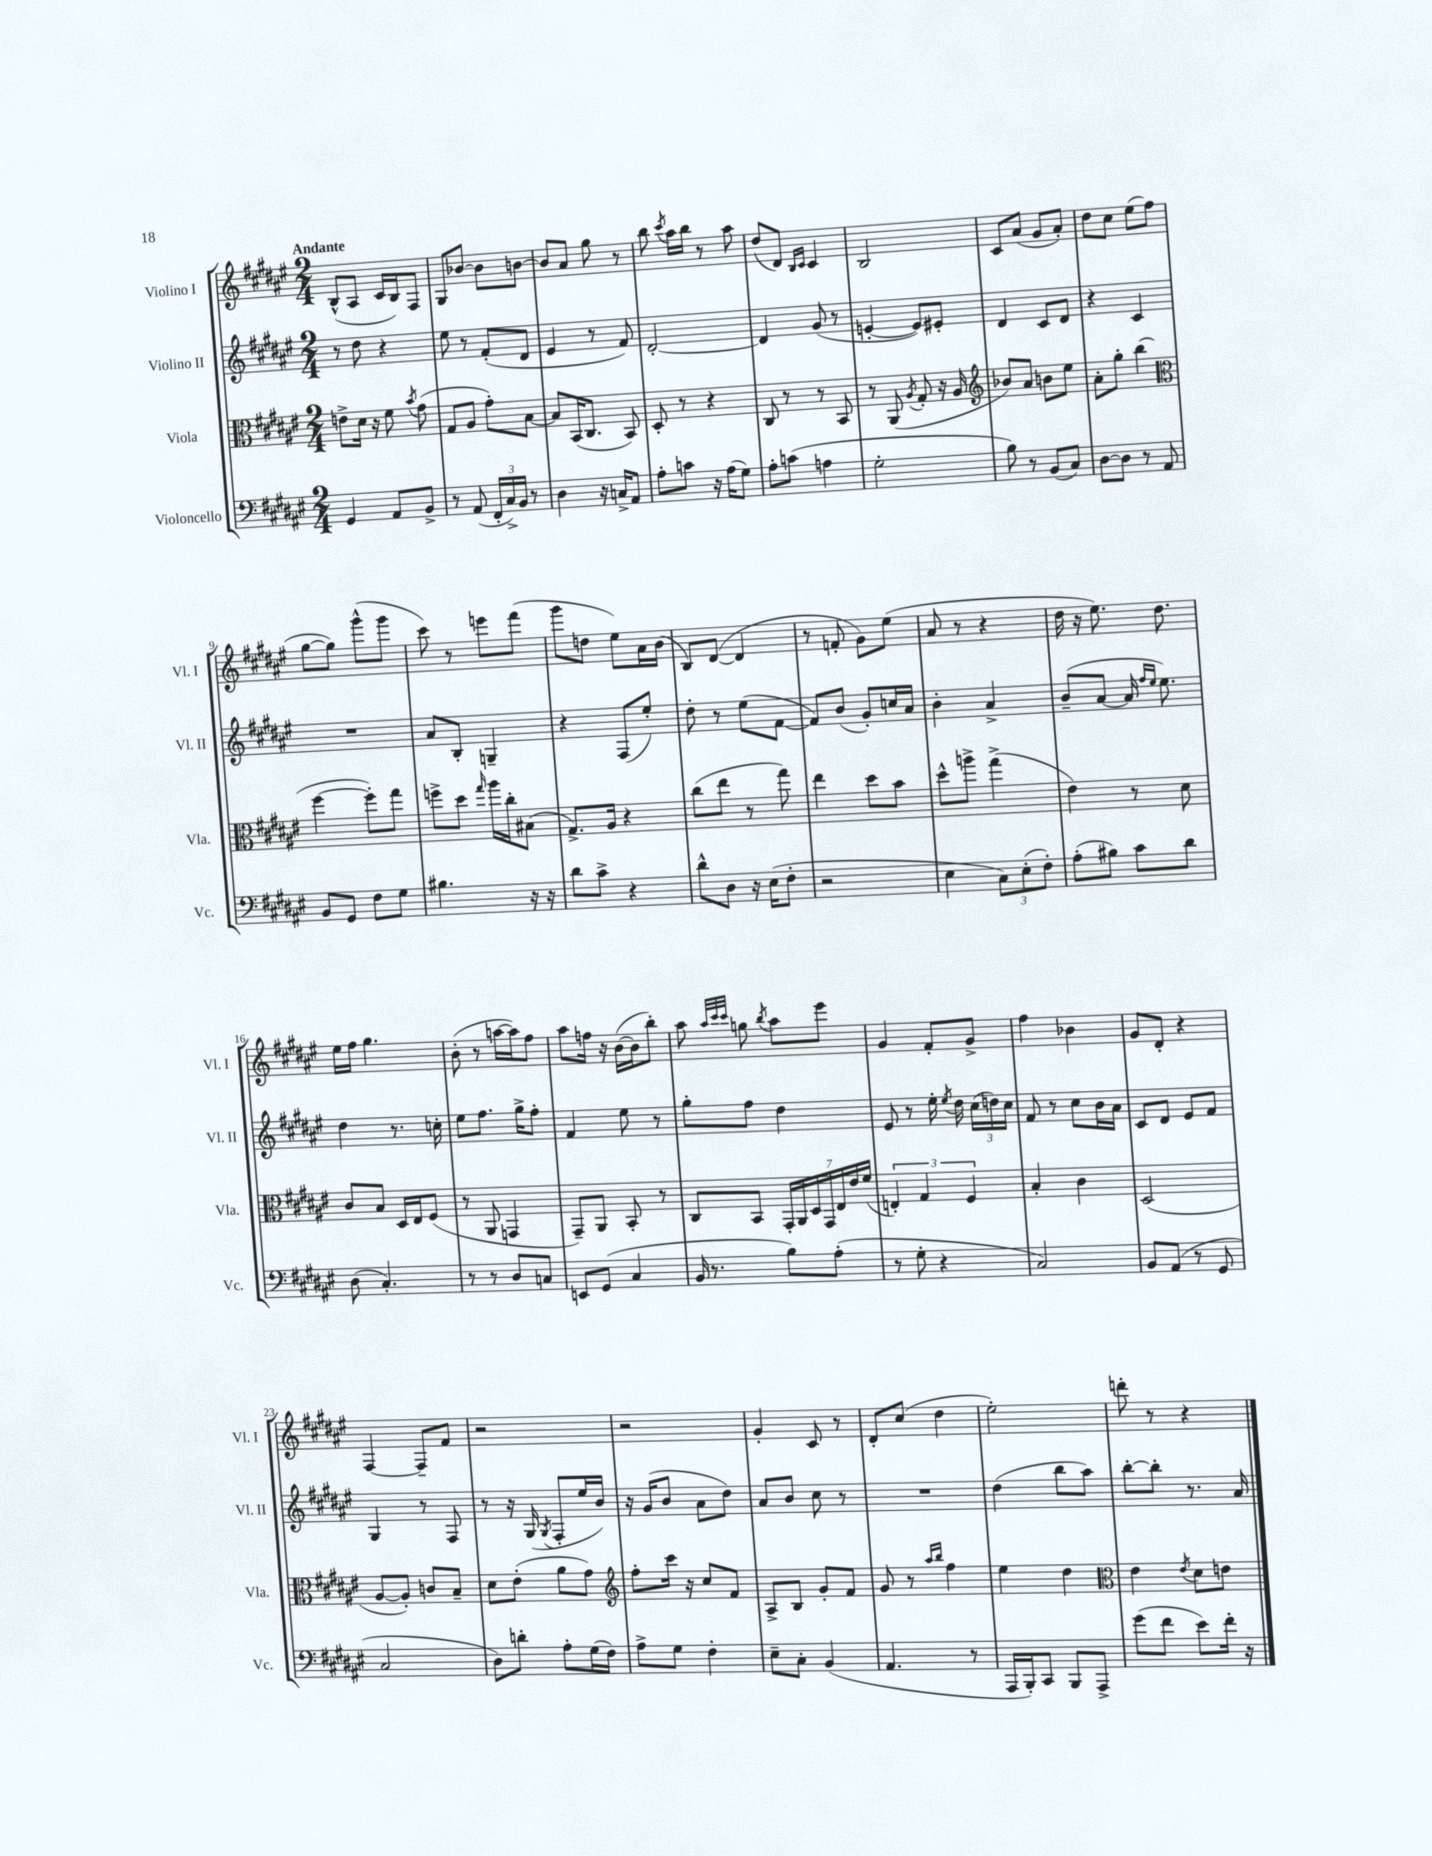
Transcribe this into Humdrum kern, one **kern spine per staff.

**kern	**kern	**kern	**kern
*part4	*part3	*part2	*part1
*staff4	*staff3	*staff2	*staff1
*I"Violoncello	*I"Viola	*I"Violino II	*I"Violino I
*I'Vc.	*I'Vla.	*I'Vl. II	*I'Vl. I
*clefF4	*clefC3	*clefG2	*clefG2
*k[f#c#g#d#a#e#]	*k[f#c#g#d#a#e#]	*k[f#c#g#d#a#e#]	*k[f#c#g#d#a#e#]
*M2/4	*M2/4	*M2/4	*M2/4
=1	=1	=1	=1
!	!	!	!LO:TX:a:B:t=Andante
4GG#/	8en^\L	8r	(8B^^/L
.	16d#\Jk	8dd#\	8A#/J
.	16r	.	.
8AA#/L	8f#\	4r	16c#/LL
.	.	.	16B/J)
.	8qb/	.	.
8BB^/J	(8g#\	.	8F#/J
=2	=2	=2	=2
8r	8G#/L	8ee#\	8G#/L
(8AA#/	8A#/J	8r	[8b-X/J
24FF#'/LL	8g#'\L)	(8f#'/L	8b-\L]
24C#^/)	.	.	.
24BB/JJ	.	.	.
8r	[8B\J	8d#/J	[8bn\J
=3	=3	=3	=3
4D#\	8B/L]	4e#/	8b/L]
.	(16BB/K	.	8a#/J
.	8.C#/J	.	.
16r	.	8r	8gg#\
16Cn^/KL	.	.	.
8AA#/J	8BB/)	8f#/)	8r
=4	=4	=4	=4
8A#'\L	8D#'/	[2d#'/	8bb\
.	.	.	8qccc#/
8cn\J	8r	.	16aa#\LL
.	.	.	16bb\JJ
16r	4r	.	8r
(16A#\KL	.	.	.
8G#\J)	.	.	8aa#\
=5	=5	=5	=5
8A#'\L	8C#/	4d#/]	(8dd#/L
(8cn\J	8r	.	8d#/J)
.	.	.	16qqB/LL
.	.	.	16qqc#/JJ
4An\	8r	(8g#/	4c#/
.	8BB/	8r	.
=6	=6	=6	=6
2G#'\	8r	[4en'/	2B/
.	(8AA#/	.	.
.	8qA#/	.	.
.	8G#'/	8e/L])	.
.	16r	8e#X'/J	.
.	16A#/	.	.
=7	=7	=7	=7
*	*clefG2	*	*
8B\)	8b-X/L)	4d#/	8c#/L
8r	8a#/J	.	(8a#/J
(8BB/L	8bn\L	8c#/L	8g#/L
8C#/J)	8ee#\J	8d#/J	8a#'/J)
=8	=8	=8	=8
[8D#\L	8a#'\L	4r	8dd#\L
8D#\J]	8gg#'\J	.	8cc#\J
8r	(4bb\	4c#/	(8ee#\L
8AA#/	.	.	8ff#\J
!!LO:LB:g=z
=9	=9	=9	=9
*	*clefC3	*	*
8BB/L	[4ff#\	2r	[8gg#\L
8GG#/J	.	.	8gg#\J])
8F#\L	8ff#'\L])	.	(8ggg#^^\L
8G#\J	8gg#\J	.	8ggg#\J
=10	=10	=10	=10
4.B#X\	8ffn^\L	8a#/L	8ccc#\)
.	8dd#\J	8B'/J	8r
.	16qqgg#/	.	.
.	16aa#\LL	4Gn~/	8eeen\L
.	16cc#'\J	.	.
16r	(8B#X\J	.	(8fff#\J
16r	.	.	.
=11	=11	=11	=11
8d#\L	8.G#^/L)	4r	8ggg#\L
8c#^\J	.	.	8ddn\J
.	16A#/Jk	.	.
4r	4r	(8F#/L	8ee#\L)
.	.	8ee#'/J)	16a#\L
.	.	.	(16b\JJ
=12	=12	=12	=12
8d#^^\L	(8cc#\L	8dd#'\	8B/L)
8D#\J	8ee#\J	8r	([8d#/J
16r	8r	(8ee#\L	4d#/]
(16E#\KL	.	.	.
8F#'\J	8gg#\)	[8f#\J	.
=13	=13	=13	=13
2r	4ee#\	8f#/L])	8r
.	.	(8b/J	8fn'/
.	8dd#\L	8g#'/L)	8g#\L)
.	8b\J	16ccn/L	(8ee#\J
.	.	16a#/JJ	.
=14	=14	=14	=14
4E#\	8dd#^^\L	4b'\	8a#/
.	8aan^\J	.	8r
12C#\L)	(4gg#^\	4a#^/	4r
(12E#'\	.	.	.
12F#'\J)	.	.	.
=15	=15	=15	=15
(8A#'\L	4e#\)	(8b~/L	16dd#\
.	.	.	16r
8B#X\J)	.	[8a#/J	8.ee#\)
8c#\L	8r	16a#/]	.
.	.	16qqff#/LL	.
.	.	16qqee#/JJ	.
.	.	8.ee#\)	8.dd#\
8d#\J	8d#\	.	.
!!LO:LB:g=z
=16	=16	=16	=16
(8D#\	8c#/L	4dd#\	16ee#\LL
.	.	.	16ff#\JJ
4.C#'/)	8B/J	.	4.gg#\
.	16D#/LL	8.r	.
.	16E#/J	.	.
.	(8F#/J	.	.
.	.	16ccn'\	.
=17	=17	=17	=17
8r	8r	8ee#\L	(8b'\
8r	8AA#/	8.ff#\J	8r
8D#/L	4GGn/	.	[16aan\LL
.	.	16gg#^\KL	16aa\J])
8Cn/J	.	8ff#'\J	8ff#\J
=18	=18	=18	=18
8EEn/L	8GG#~/L)	4f#/	8aa#\L
(8GG#/J	8AA#/J	.	16ffn\Jk
.	.	.	16r
4C#/	8BB'/	8ee#\	([16b\LL
.	.	.	16b\J]
.	8r	8r	8bb'\J)
=19	=19	=19	=19
16BB/	8C#/L	8gg#'\L	8aa#\
8.r	.	.	.
.	.	.	32qqaa#/LLL
.	.	.	32qqccc#/
.	.	.	32qqccc#/JJJ
.	8BB/J	8ff#\J	8ggn\
.	.	.	8qbb/
8B\L)	28GG#'/LL	4dd#\	8aa#\L
.	28AA#/	.	.
.	28D#/	.	.
.	28GG#/	.	.
(8A#'\J	.	.	8eee#\J
.	28E#/	.	.
.	28e#/	.	.
.	(28f#/JJ	.	.
=20	=20	=20	=20
8r	6En'/)	8e#/	4g#/
8G#'\	.	8r	.
.	6G#/	.	.
4r	.	16ee#'\	8f#'/L
.	.	8qee#/	.
.	.	16dd#\	.
.	6F#/	.	.
.	.	(24cc#\LL	8g#^/J
.	.	24ddn\)	.
.	.	24cc#\JJ	.
=21	=21	=21	=21
2C#/)	4B'/	8f#/	4ff#\
.	.	8r	.
.	4c#\	8cc#\L	4b-X\
.	.	16b\L	.
.	.	16a#\JJ	.
=22	=22	=22	=22
8BB/L	(2D#/	8c#/L	8g#/L
(8AA#/J	.	8d#/J	8d#'/J
8r	.	8e#/L	4r
8GG#/	.	8f#/J	.
!!LO:LB:g=z
=23	=23	=23	=23
2C#/	[8A#/L	4G#/	[4F#/
.	8A#'/J])	.	.
.	8cn/L	8r	8F#~/L]
.	8B~/J	8F#/	8f#/J
=24	=24	=24	=24
8D#\L)	8d#\L	8r	2r
8dn'\J	(8e#'\J	16r	.
.	.	(16G#/	.
.	.	8qG#/	.
8A#'\L	8a#\L	8F#'/L	.
(16G#\L	8g#\J)	16ee#/L	.
16F#\JJ)	.	16b/JJ)	.
=25	=25	=25	=25
*	*clefG2	*	*
8A#^\L	8ff#'\L	16r	2r
.	.	(16g#/KL	.
8G#\J	16ccc#\Jk	8b/J	.
.	16r	.	.
4F#'\	8cc#/L	8a#\L	.
.	8f#/J	8dd#\J)	.
=26	=26	=26	=26
8E#~\L	8A#^/L	8a#/L	4g#'/
8C#'\J	8B/J	8b/J	.
(4BB/	8g#'/L	8cc#\	8c#/
.	8f#/J	8r	8r
=27	=27	=27	=27
4.AA#/	8g#/	2r	8d#'/L
.	8r	.	(8cc#/J
.	16qqaa#/LL	.	.
.	16qqbb/JJ	.	.
.	4ff#\	.	4dd#\
8r	.	.	.
=28	=28	=28	=28
16AAA#/LL	4ee#\	(4dd#\	2ee#'\)
16BBB'/J)	.	.	.
8CC#/J	.	.	.
8BBB/L	4dd#\	8bb\L	.
8AAA#^/J	.	8aa#\J)	.
=29	=29	=29	=29
*	*clefC3	*	*
(8g#\L	4e#\	[8bb'\L	8dddn'\
8f#\J	.	8bb'\J]	8r
.	8qe#/	.	.
8e#\L)	8d#\L	8.r	4r
16f#'\Jk	8en\J	.	.
16r	.	16a#/	.
==	==	==	==
*-	*-	*-	*-
